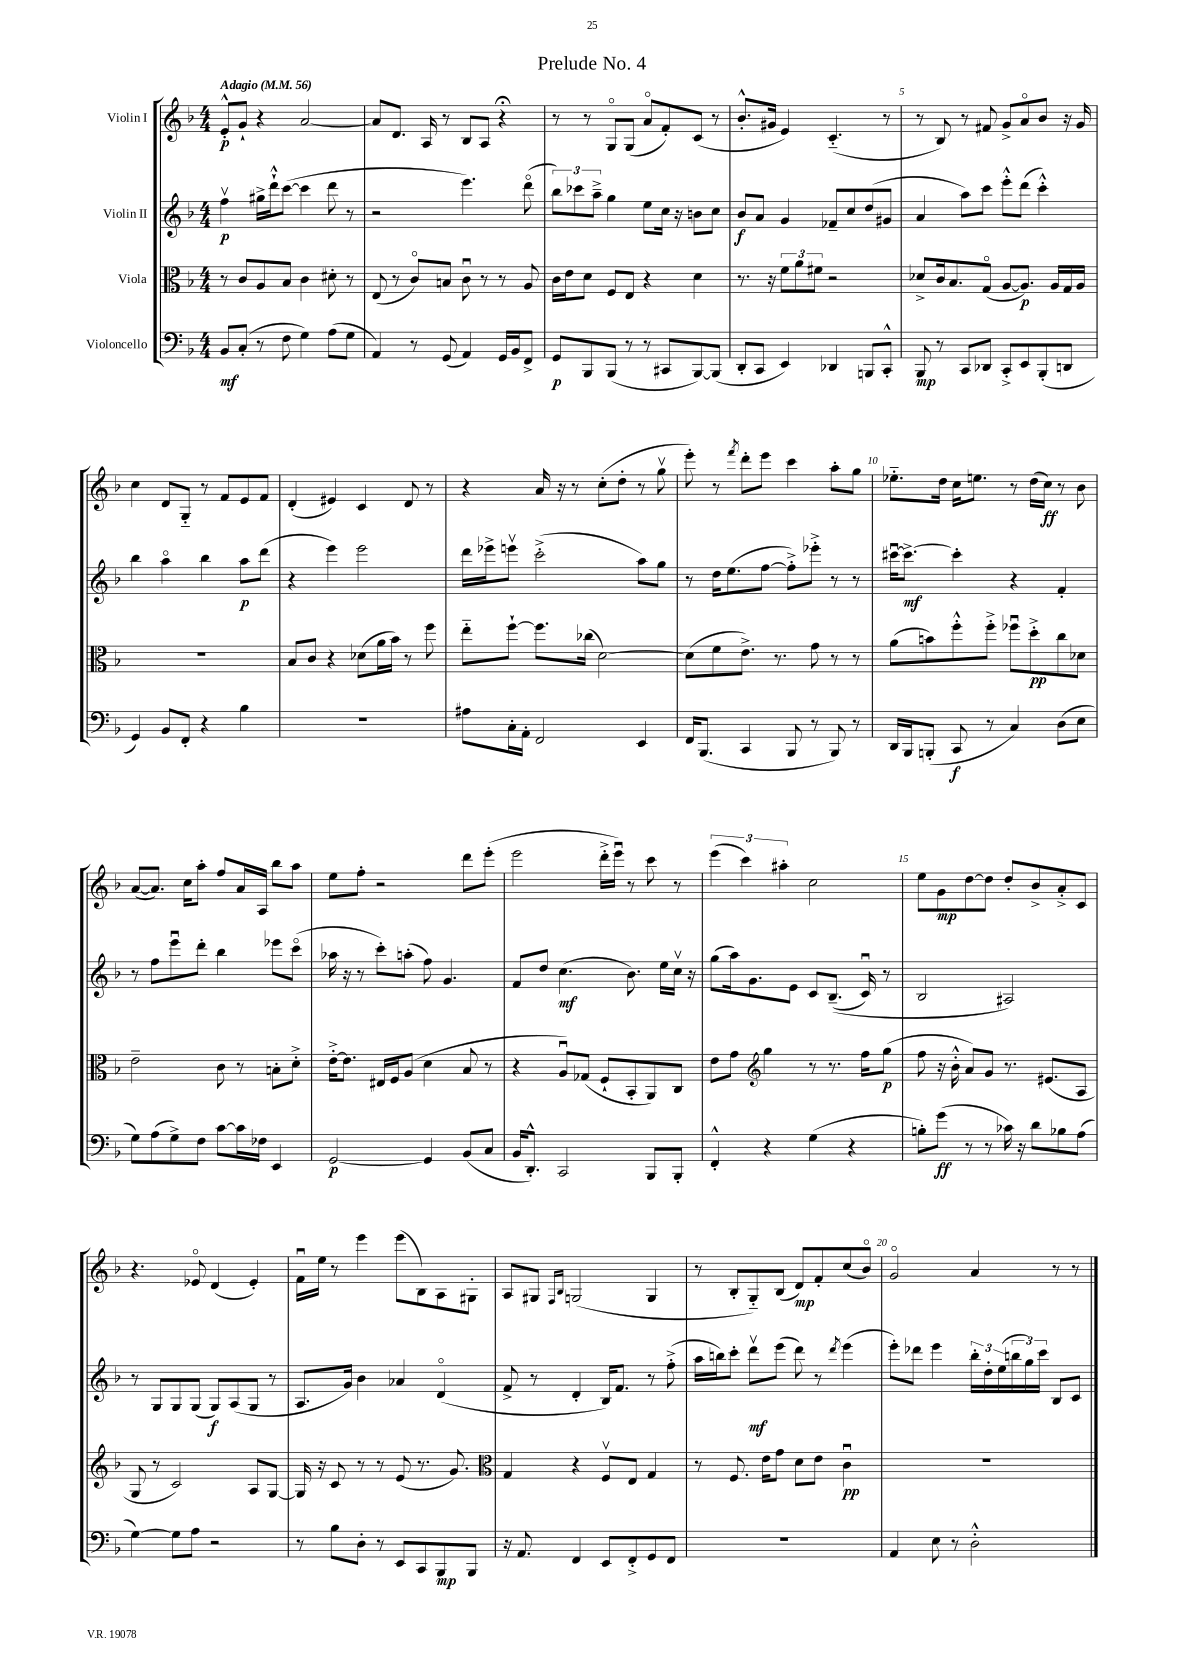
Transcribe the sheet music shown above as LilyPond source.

\header { title = "Prelude No. 4" }
<<
\new StaffGroup <<
\new Staff = "s0" \with { instrumentName = "Violin I" } {
    \clef treble \key f \major \numericTimeSignature \time 4/4 \tempo "Adagio" 4 = 56
    e'8-.-^\p g'8-! r4 a'2~ |
    a'8 d'8. a16 r8 bes8 a8 r4\fermata |
    r8 r8 g8\flageolet g8( a'8\flageolet f'8-.) c'8( r8 |
    bes'8.-.-^ gis'16 e'4) c'4.-_( r8 |
    r8 bes8) r8 fis'8 g'8-> a'8\flageolet bes'8 r16 g'16 |
    c''4 d'8 g8-_ r8 f'8 e'8 f'8 |
    d'4-.( eis'4) c'4 d'8 r8 |
    r4 a'16 r16 r8 c''8-.( d''8-. r8 g''8\upbow |
    e'''8-.) r8 \acciaccatura { f'''8 } d'''8-. e'''8 c'''4 a''8-. g''8 |
    ees''8.-_ d''16 c''16 e''8. r8 d''16( c''16\ff) r8 bes'8 |
    a'8~( a'8.) c''16 a''8-. f''8 a'16 a16 bes''8 a''8 |
    e''8 f''8-. r2 d'''8 e'''8-.( |
    e'''2 d'''16-.-> e'''16\downbow) r8 c'''8 r8 |
    \tuplet 3/2 { e'''4( c'''4) ais''4-. } c''2 |
    e''8 g'8\mp d''8~ d''8 d''8-. bes'8-> a'8-.-> c'8 |
    r4. ees'8\flageolet d'4( ees'4-.) |
    f'16\downbow e''16 r8 e'''4 e'''8( bes8) a8 gis8-. |
    a8 gis8 \grace { f16 bes16 } g2( g4 |
    r8 bes8-. g8-_) bes8( d'8\mp) f'8-. c''8( bes'8\flageolet) |
    g'2\flageolet a'4 r8 r8 \bar "|." |
}
\new Staff = "s1" \with { instrumentName = "Violin II" } {
    \clef treble \key f \major \numericTimeSignature \time 4/4
    f''4\upbow\p gis''16-> d'''16-!-^ c'''8~( c'''4 d'''8 r8 |
    r2 e'''4.) d'''8\flageolet( |
    \tuplet 3/2 { bes''8) ces'''8 a''8---> } g''4 e''8 c''16 r16 b'8 c''8 |
    bes'8\f a'8 g'4 fes'8-- c''8 d''8( gis'8 |
    a'4 a''8) c'''8 e'''8-.-^ d'''8( c'''4-.-^) |
    bes''4 a''4\flageolet bes''4 a''8\p d'''8( |
    r4 e'''4) e'''2 |
    d'''16 ees'''16-> e'''8\upbow c'''2-.->( a''8) g''8 |
    r8 d''16 e''8.( f''8~ f''8-.->) ees'''8-.-> r8 r8 |
    cis'''16~\downbow cis'''8.~->\mf cis'''4-. r4 f'4-. |
    r8 f''8 e'''8\downbow d'''8-. bes''4 ees'''8 c'''8\flageolet( |
    aes''16 r16 r8 c'''8-.) a''8-.( f''8) g'4. |
    f'8 d''8 c''4.\mf( bes'8.) e''16 c''16\upbow r16 |
    g''8( a''16) g'8. e'8 c'8 bes8.--(\( c'16\downbow) r8 |
    bes2 ais2\) |
    r8 g8 g8 g8( g8\f) a8( g8 r8 |
    a8. g'16) bes'4 aes'4 d'4\flageolet( |
    f'8-> r8 d'4-. bes16) f'8. r8 f''8-.->( |
    a''16 b''16) c'''8-. d'''8\upbow\mf e'''8( d'''8) r8 \acciaccatura { d'''8 } e'''4( |
    e'''8-.) des'''8 e'''4 \tuplet 3/2 { bes''16-. d''16-. e''16( } \tuplet 3/2 { b''16 g''16) c'''16 } bes8 c'8 \bar "|." |
}
\new Staff = "s2" \with { instrumentName = "Viola" } {
    \clef alto \key f \major \numericTimeSignature \time 4/4
    r8 c'8 a8 bes8 c'4 dis'8-. r8 |
    e8( r8 c'8\flageolet) b8 c'8\downbow r8 r8 a8 |
    c'16 e'16 d'8 f8 e8 r4 d'4 |
    r8. r16 \tuplet 3/2 { f'8 a'8 fis'8 } r2 |
    des'8-> c'16 bes8. g8\flageolet( a8~ a8.\p) a16 g16 a16 |
    R1 |
    bes8 c'8 r4 des'8( a'16 bes'16) r8 f''8 |
    e''8-_ f''8~-! f''8. ces''16( d'2~) |
    d'8( f'8 e'8.->) r8. g'8 r8 r8 |
    a'8( b'8) f''8-.-^ f''8-.-> fes''8\downbow d''8-.->\pp c''8 des'8 |
    e'2-- c'8 r8 b8-. d'8-.-> |
    e'16~-.-> e'8. eis16 f16 a8( d'4 bes8 r8 |
    r4 a8\downbow) ges8( f8-! bes,8-. a,8) c8 |
    e'8 g'8 \clef treble g''4 r8 r8. f''16 g''8\p( |
    f''8 r16 bes'16-.-^ a'8) g'8 r8. eis'8.( a8 |
    g8 r8 c'2) a8 g8~ |
    g16 r16 c'8 r8 r8 e'8( r8. g'8.) |
    \clef alto g4 r4 f8\upbow e8 g4 |
    r8 f8. e'16 g'8 d'8 e'8 c'4\downbow\pp |
    R1 \bar "|." |
}
\new Staff = "s3" \with { instrumentName = "Violoncello" } {
    \clef bass \key f \major \numericTimeSignature \time 4/4
    bes,8\mf c8-.( r8 f8 g4) a8( g8 |
    a,4) r8 g,8( a,4) g,16 bes,16 f,8-> |
    g,8\p bes,,8 bes,,8( r8 r8 cis,8 bes,,8~) bes,,8( |
    d,8-. c,8 e,4) des,4 b,,8 c,8-.-^ |
    bes,,8\mp r8 c,8 des,8 c,8-.-> e,8 bes,,8-.( d,8 |
    g,4) bes,8 f,8-. r4 bes4 |
    R1 |
    ais8 c16-. a,16-. f,2 e,4 |
    f,16 bes,,8.( c,4 bes,,8 r8 bes,,8) r8 |
    d,16 bes,,16 b,,8-.( c,8\f r8 c4) d8( e8 |
    g8) a8( g8->) f8 c'8~ c'16 fes16 e,4 |
    g,2~\p g,4 bes,8( c8 |
    bes,16 d,8.-.-^) c,2 bes,,8 bes,,8-. |
    f,4-.-^ r4 g4( r4 |
    b8-.) g'8\ff( r8 r8 ces'16) r16 d'8 bes8 a8( |
    g4~) g8 a8 r2 |
    r8 bes8 d8-. r8 e,8 c,8 bes,,8\mp bes,,8 |
    r16 a,8. f,4 e,8 f,8-.-> g,8 f,8 |
    R1 |
    a,4 e8 r8 d2-.-^ \bar "|." |
}
>>
>>
\layout { \context { \Score \override BarNumber.break-visibility = ##(#f #t #t) barNumberVisibility = #(every-nth-bar-number-visible 5) } }
